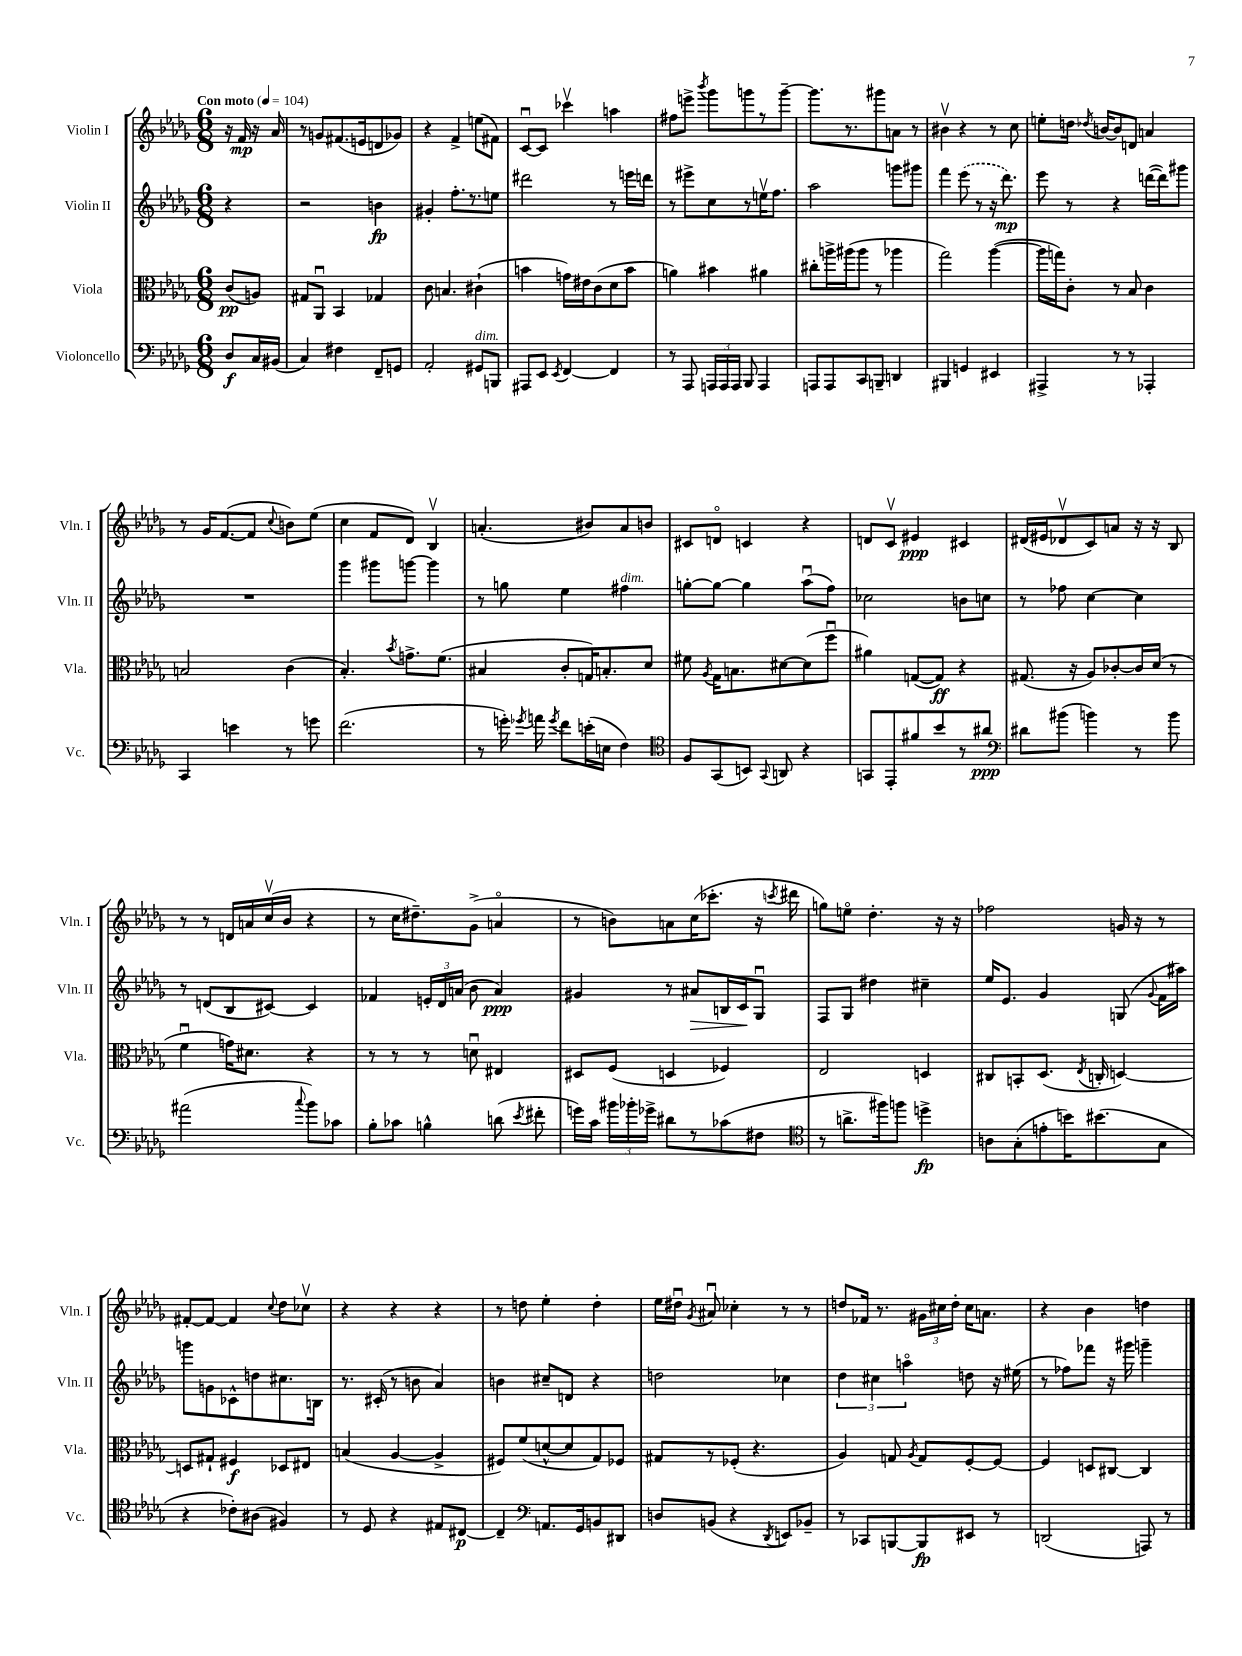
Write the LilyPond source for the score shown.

<<
\new StaffGroup <<
\new Staff = "s0" \with { instrumentName = "Violin I" shortInstrumentName = "Vln. I" } {
    \clef treble \key des \major \numericTimeSignature \time 6/8 \partial 4 \tempo "Con moto" 4 = 104
    \autoBeamOff r16 f'16\mp r16 aes'16 |
    r8 g'8[ fis'8.( e'16 d'8 ges'8]) |
    r4 f'4-> e''8[( fis'8]) |
    c'8[~\downbow c'8] ces'''4\upbow a''4 |
    fis''8[ e'''8]-> \acciaccatura { bes'''8 } ges'''8[ g'''8 r8 g'''8]~-- |
    g'''8.[ r8. gis'''8 a'8] r8 |
    bis'4\upbow r4 r8 c''8 |
    e''8[-. d''16] \acciaccatura { des''8 } b'16[~ b'8 d'8] a'4 |
    r8 ges'16[ f'8.~( f'8] \appoggiatura { c''8 } b'8[) ees''8]( |
    c''4 f'8[ des'8]) bes4\upbow |
    a'4.-.( bis'8[) a'8 b'8] |
    cis'8[ d'8]\flageolet c'4 r4 |
    d'8[ c'8]\upbow eis'4\ppp cis'4 |
    dis'16[( eis'16 des'8\upbow c'8) a'8] r16 r16 bes8 |
    r8 r8 d'16[ a'16 c''16\upbow( bes'16] r4 |
    r8 c''16[ dis''8.--) ges'8]->( a'4\flageolet |
    r8 b'8[) a'8 c''16( ces'''8.]-. r16 \acciaccatura { c'''8 } dis'''16 |
    g''8[) e''8]\flageolet des''4.-. r16 r16 |
    fes''2 g'16 r16 r8 |
    fis'8[~-. fis'8]~ fis'4 \appoggiatura { c''8 } des''8[ ces''8]\upbow |
    r4 r4 r4 |
    r8 d''8 ees''4-. d''4-. |
    ees''16[ dis''16]\downbow \acciaccatura { ges'8 } ais'8\downbow ces''4-. r8 r8 |
    d''8[ fes'16] r8. \tuplet 3/2 { gis'16[ cis''16 d''16]-. } cis''16[ a'8.] |
    r4 bes'4 d''4 \bar "|." |
}
\new Staff = "s1" \with { instrumentName = "Violin II" shortInstrumentName = "Vln. II" } {
    \clef treble \key des \major \numericTimeSignature \time 6/8 \partial 4
    \autoBeamOff r4 |
    r2 b'4\fp |
    gis'4-. f''8.[-. r8. e''8] |
    dis'''2 r8 e'''16[ d'''16] |
    r8 eis'''8[-> c''8 r8 e''16\upbow f''8.] |
    aes''2 g'''8[ gis'''8] |
    f'''4 \once \slurDashed ees'''8( r8 r16 des'''8.\mp) |
    ees'''8 r8 r4 d'''16[~( d'''16) gis'''8] |
    R2. |
    ges'''4 gis'''8[ g'''8]~ g'''4 |
    r8 g''8 ees''4 fis''4^\markup { \italic "dim." } |
    g''8[~-. g''8]~ g''4 aes''8[\downbow( f''8]) |
    ces''2 b'8[ c''8] |
    r8 fes''8 c''4~ c''4 |
    r8 d'8[( bes8 cis'8]~) cis'4 |
    fes'4 \tuplet 3/2 { e'16[-. des'16 a'16]( } bes'8 a'4\ppp) |
    gis'4 r8 ais'8[\> b16 c'16\! ges8]\downbow |
    f8[ ges8] dis''4 cis''4-- |
    ees''16[ ees'8.] ges'4 g8( \appoggiatura { ges'8 } f'16[ ais''16]) |
    g'''8[ g'8 ces'8-^ d''8 cis''8. b16] |
    r8. cis'16-.( r8 b'8 aes'4) |
    b'4 cis''8[-- d'8] r4 |
    d''2 ces''4 |
    \tuplet 3/2 { des''4 cis''4 a''4\flageolet } d''8 r16 eis''16( |
    r8 fes''8[) fes'''8] r16 gis'''16 g'''4-- \bar "|." |
}
\new Staff = "s2" \with { instrumentName = "Viola" shortInstrumentName = "Vla." } {
    \clef alto \key des \major \numericTimeSignature \time 6/8 \partial 4
    \autoBeamOff c'8[\pp( a8]) |
    gis8[ aes,8]\downbow bes,4 ges4 |
    c'8 b4. cis'4-!( |
    b'4 g'16[) eis'16 c'8( des'8 b'8] |
    a'4) bis'4 ais'4 |
    cis''8[-. a''16-> ais''16( ais''8] r8 aes''4 |
    ges''2) aes''4~( |
    aes''16[ g''16) c'8]-. r8 bes8 c'4 |
    b2 c'4( |
    bes4.-.) \acciaccatura { bes'8 } g'8.[-> f'8.]( |
    bis4 c'8[-. g16) b8.-. des'8] |
    fis'8 \acciaccatura { aes8 } ges16[ b8. dis'8~ dis'8( f''8]\downbow |
    ais'4) g8[~( g8]\ff) r4 |
    gis8.( r16 aes8[) ces'8~-. ces'16 des'16]( r8 |
    f'4\downbow g'16[) dis'8.] r4 |
    r8 r8 r8 d'8\downbow eis4 |
    dis8[ f8]( d4 fes4) |
    ees2 d4 |
    cis8[ b,8-. des8.]( \acciaccatura { ees8 } c16-. d4~) |
    d8[ gis8]-! fis4\f des8[ eis8] |
    b4( aes4~ aes4-> |
    fis8[) f'8( d'8~-^ d'8 ges8) fes8] |
    gis8[ r8 fes8]-.( r4. |
    aes4) g8 \acciaccatura { aes8 } g8[ f8~-. f8]~ |
    f4 d8[ cis8]~ cis4 \bar "|." |
}
\new Staff = "s3" \with { instrumentName = "Violoncello" shortInstrumentName = "Vc." } {
    \clef bass \key des \major \numericTimeSignature \time 6/8 \partial 4
    \autoBeamOff des8[\f c16 bis,16]( |
    c4) fis4 f,8[-- g,8] |
    aes,2-. gis,8[^\markup { \italic "dim." } b,,8] |
    ais,,8[ ees,8] \acciaccatura { ees,8 } f,4~ f,4 |
    r8 aes,,8 \tuplet 3/2 { a,,16[ a,,16 a,,16] } bes,,8 a,,4 |
    a,,8[ a,,8 c,8 b,,8]-- d,4 |
    bis,,4 g,4 eis,4 |
    ais,,4-> r8 r8 aes,,4-. |
    c,4 e'4 r8 g'8 |
    f'2.( |
    r8 g'16-.) \acciaccatura { ges'8 } a'16 \acciaccatura { ges'8 } f'8[ e'16-.( e16] f4) |
    \clef tenor f8[ ges,8( b,8]) \appoggiatura { ges,8 } a,8 r4 |
    g,8[ ees,8-. fis'8 bes'8 r8 ais'8]\ppp |
    \clef bass dis'8[ bis'8]( b'4) r8 b'8 |
    ais'2( \appoggiatura { c''8 } bes'8[) ces'8] |
    bes8[-. ces'8] b4-^ d'8( \acciaccatura { ees'8 } fis'8-. |
    g'16[) c'16] \tuplet 3/2 { bis'16[ bes'16-. ges'16]-> } dis'8[ r8 ces'8( fis8] |
    \clef tenor r8 a'8.[-> fis''16) f''8] d''4->\fp |
    a8[ ges8-.( e'8-. b'16) bis'8.( ges8] |
    r4 ces'8[-.) ais8]( fis4) |
    r8 des8 r4 eis8[ cis8]~\p |
    cis4-- \clef bass a,8.[ ges,16 b,8 dis,8] |
    d8[ b,8]( r4 \acciaccatura { des,8 } e,8[) bes,8]-- |
    r8 ces,8[ b,,8~ b,,8\fp eis,8] r8 |
    d,2( a,,8) r8 \bar "|." |
}
>>
>>
\layout { \context { \Score \remove "Bar_number_engraver" } }
